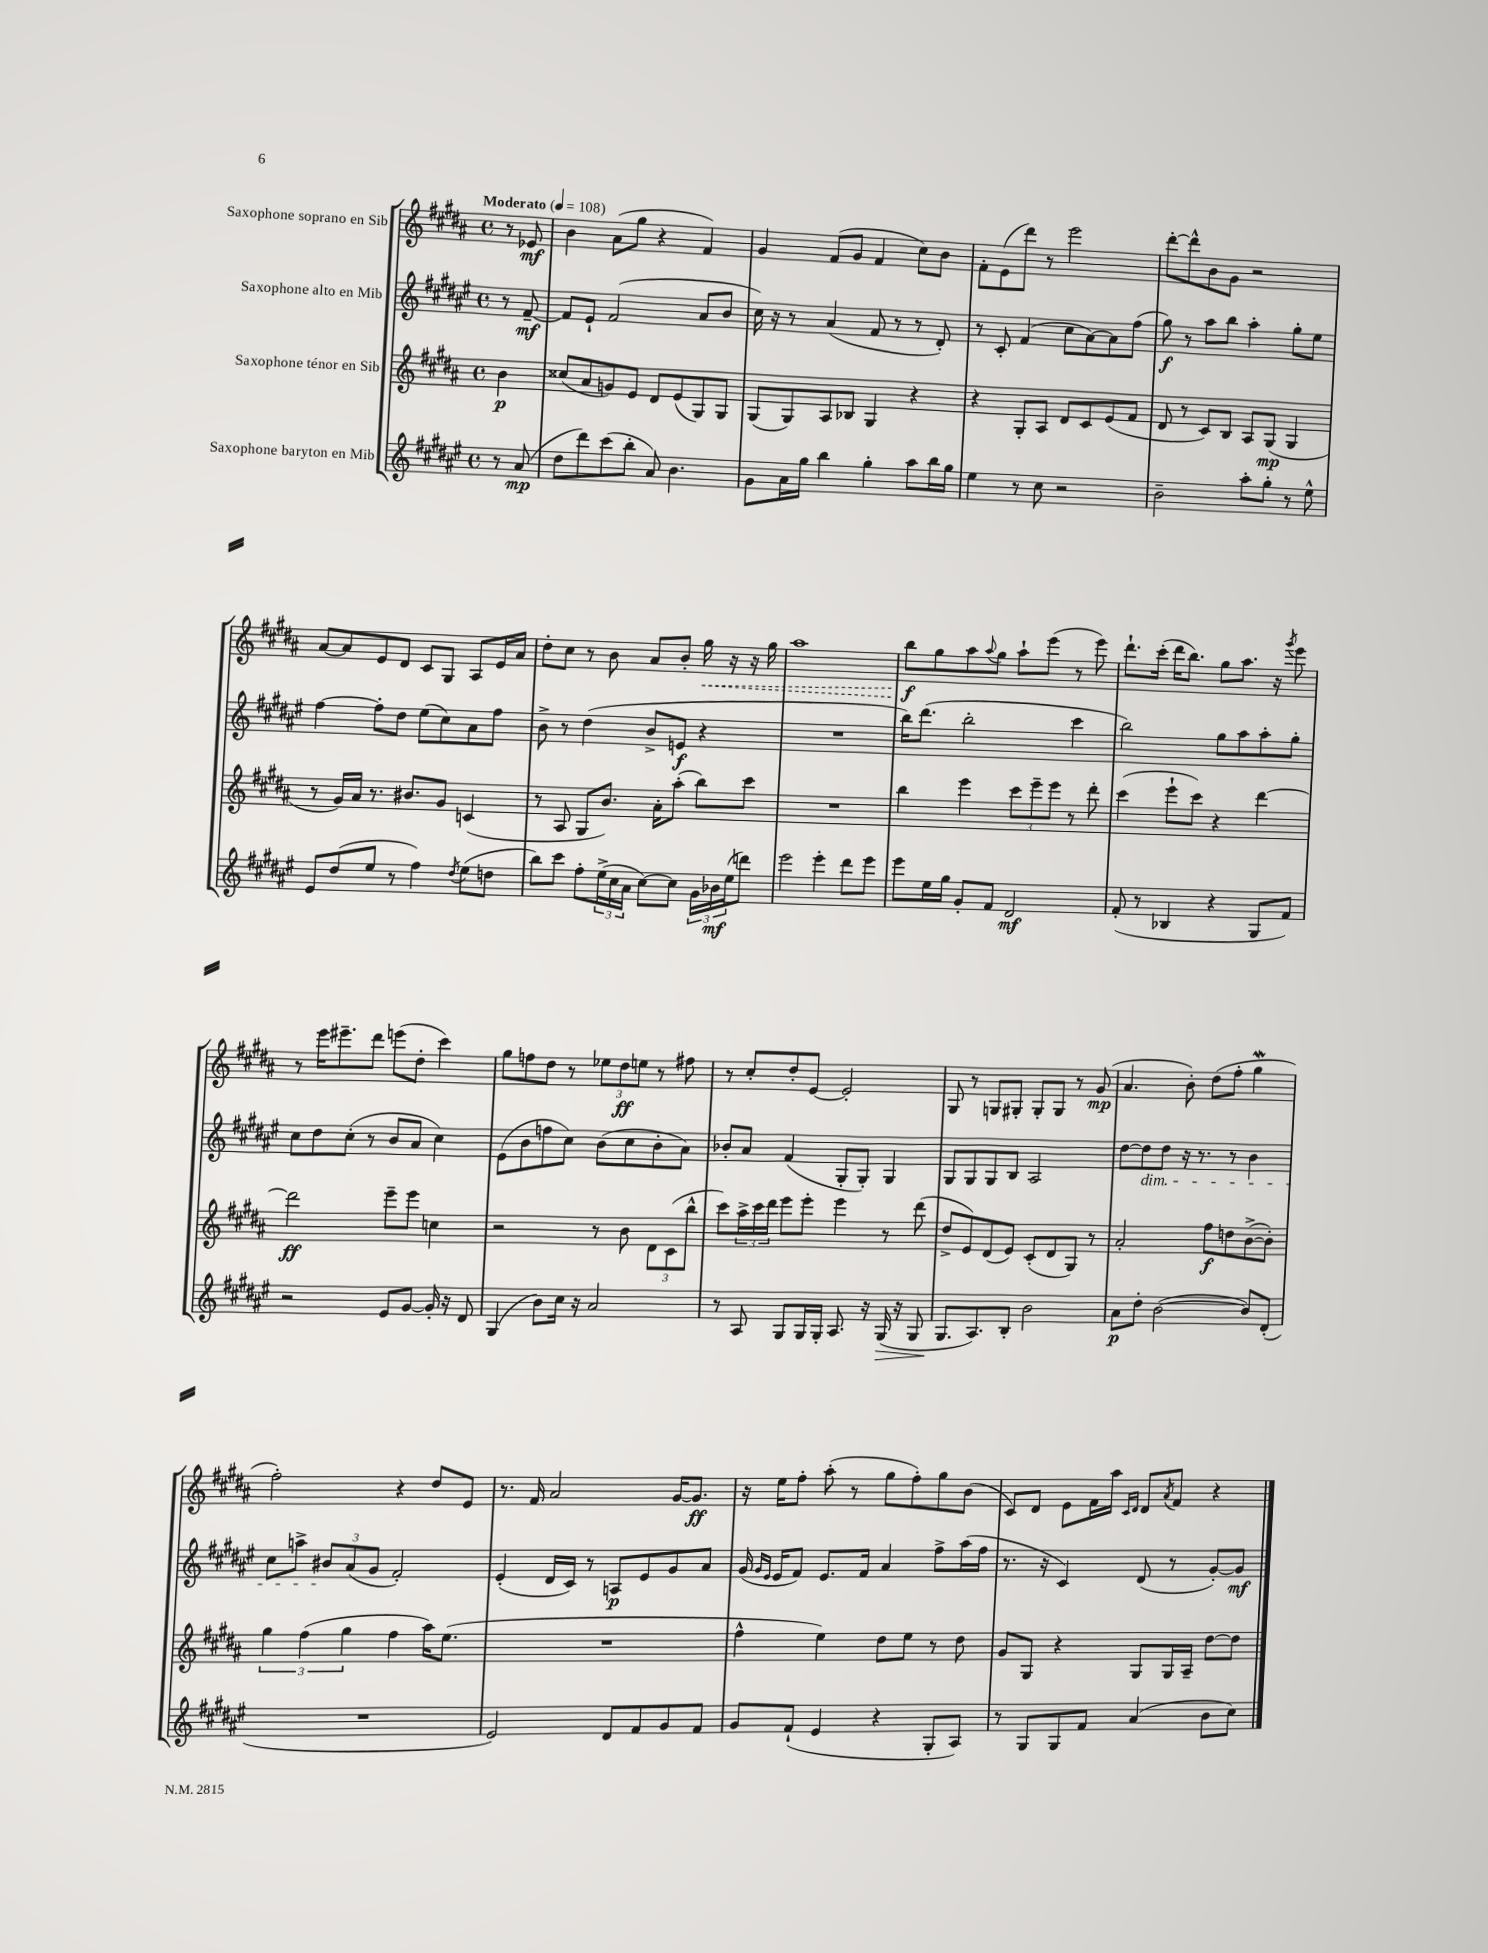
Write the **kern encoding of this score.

**kern	**kern	**kern	**kern
*staff4	*staff3	*staff2	*staff1
*clefG2	*clefG2	*clefG2	*clefG2
*k[f#c#g#d#a#e#]	*k[f#c#g#d#a#]	*k[f#c#g#d#a#e#]	*k[f#c#g#d#a#]
*M4/4	*M4/4	*M4/4	*M4/4
*met(c)	*met(c)	*met(c)	*met(c)
*MM108	*MM108	*MM108	*MM108
8r	4b	8r	8r
(8a#	.	[8f#~	8e-
=	=	=	=
8dd#	(8cc##	8f#]	4b
8ddd#)	8a#	8e#`	.
(8ccc#	8g)	(2f#	(8a#
8bb'	8e	.	8gg#
8a#)	8d#	.	4r
4.b	(8e	.	.
.	8G#)	8a#	4f#)
.	8G#	8b	.
=	=	=	=
8g#	(8G#	16cc#)	4g#
.	.	16r	.
16a#	8G#)	8r	.
16gg#	.	.	.
4bb	8A#	(4a#	(8f#
.	8B-	.	8g#
4gg#'	4G#	8f#	4f#
.	.	8r	.
8aa#	4r	8r	8cc#)
16bb	.	8d#')	8b
16gg#	.	.	.
=	=	=	=
4ee#	4r	8r	8f#'
.	.	8c#'	(8e
8r	8G#'	(4f#	8ddd#)
8cc#	8A#	.	8r
2r	8d#	8cc#	2eee
.	8c#	[8a#)	.
.	(8e	8a#]	.
.	8f#	(8ff#	.
=	=	=	=
2b~	8d#	8gg#)	[8ddd#'
.	8r	8r	8ddd#^^]
.	8c#)	8aa#	8b
.	8B	8bb	8g#
8aa#'	8A#	4aa#'	2r
8gg#'	(8G#	.	.
8r	4G#	8gg#'	.
8ee#^^	.	8ee#	.
=	=	=	=
8e#	8r	[4ff#	[8a#
(8dd#	16g#)	.	8a#]
.	16a#	.	.
8ee#	8.r	8ff#']	8e
8r	.	8dd#	8d#
.	8.b#	.	.
4ff#)	.	(8ee#	8c#
.	8g#	8cc#)	8G#
8qdd#	.	.	.
(8ee#	(4c	8a#	8A#
8dd	.	8ff#	16e
.	.	.	16a#
=	=	=	=
8bb)	8r	8b^	8dd#'
8ccc#	8A#	8r	8cc#
8ff#'	8G#	(4dd#	8r
(24ee#^	8.b)	.	8b
24cc#	.	.	.
24a#	.	.	.
[8cc#)	.	8b^	8a#
.	16a#'	.	.
8cc#]	(8aa#'	8e	8b'
24g#	8bb)	4r	16gg#
24b-	.	.	.
.	.	.	16r
(24ee#	.	.	.
8ddd)	8ccc#	.	16r
.	.	.	16gg#
=	=	=	=
2eee#	1r	1r	1aa#
4eee#'	.	.	.
8ddd#	.	.	.
8eee#	.	.	.
=	=	=	=
8eee#	4bb	16bb)	8bb
.	.	(8.ddd#	.
16ee#	.	.	8gg#
16gg#	.	.	.
8g#'	4eee	2bb'	8aa#
.	.	.	8qqaa#
8f#	.	.	8gg#
2d#	12ccc#	.	8aa#`
.	12eee~	.	.
.	.	.	(8eee
.	12eee	.	.
.	8r	4ccc#	8r
.	8ddd#'	.	8eee)
=	=	=	=
(8f#'	(4ccc#	2bb)	8.ddd#`
8r	.	.	.
.	.	.	(16ccc#'
4B-	8eee`	.	16ddd#
.	.	.	8.bb)
.	8ccc#)	.	.
4r	4r	8gg#	8gg#
.	.	8aa#	8.aa#
8G#	[4ddd#	8aa#'	.
.	.	.	16r
.	.	.	8qggg#
8f#)	.	8gg#'	8eee
=	=	=	=
2r	2ddd#]	8cc#	8r
.	.	8dd#	16eee
.	.	.	8.eee#~
.	.	(8cc#'	.
.	.	8r	8ddd#
8e#	8eee~	8b	(8eee
[8g#	8eee	8a#	8dd#'
16g#']	4cc	4cc#)	4ccc#)
16r	.	.	.
8d#	.	.	.
=	=	=	=
(4G#	2r	(8e#	8gg#
.	.	8b	8ff
8b)	.	8ff	8dd#
16cc#	.	8cc#)	8r
16r	.	.	.
2a#	8r	(8b	12ee-
.	.	.	12dd#
.	8b	8cc#	.
.	.	.	12ee
.	12d#	8b'	8r
.	(12c#	.	.
.	.	8a#)	8ff#
.	12bb^^	.	.
=	=	=	=
8r	8ccc#)	8b-'	8r
8A#	24aa#^	8a#	8cc#'
.	24ccc#	.	.
.	24ddd#	.	.
8G#	8eee	(4f#	8dd#'
16G#	8eee'	.	[8e
16G#'	.	.	.
8.A#	4eee	8G#'	2e']
.	.	8G#')	.
16r	.	.	.
(16G#	8r	4G#	.
16r	.	.	.
8G#	(8ddd#	.	.
=	=	=	=
8.G#	8dd#^	8G#	8G#
.	8e)	8G#	8r
8.A#)	.	.	.
.	(8d#	8G#	8G
8B'	8e)	8B	8G#'
2b	(8c#'	2A#	8G#'
.	8d#	.	8G#
.	8G#)	.	8r
.	8r	.	(8g#
=	=	=	=
8a#	2a#'	[8dd#	4.a#
8dd#'	.	8dd#]	.
([2b	.	8dd#	.
.	.	16r	8b')
.	.	8.r	.
.	8ff#	.	(8dd#
.	8dd	8r	8ff#'
8b])	([8b^	4b	4gg#
(8d#'	8b'])	.	.
=	=	=	=
1r	6gg#	8cc#	2ff#')
.	.	8aa^	.
.	(6ff#	.	.
.	.	12b#	.
.	6gg#	(12a#	.
.	.	12g#	.
.	4ff#	2f#')	4r
.	16aa#)	.	8dd#
.	(8.ee	.	.
.	.	.	8e
=	=	=	=
2e#)	1r	(4e#'	8.r
.	.	.	16f#
.	.	16d#	2a#
.	.	16c#)	.
.	.	8r	.
8d#	.	8A	.
8f#	.	8e#	.
8g#	.	8g#	[16g#
.	.	.	8.g#]
8f#	.	8a#	.
=	=	=	=
8g#	4ff#^^	(16g#	16r
.	.	16qqg#	.
.	.	16qqe#	.
.	.	16e#	16ee
(8f#`	.	8f#)	8ff#'
4e#	4ee)	8.e#	(8aa#'
.	.	.	8r
.	.	16f#	.
4r	8dd#	4a#	8gg#
.	8ee	.	8ff#')
8G#'	8r	8ff#^	8gg#
8A#)	8dd#	(16aa#	(8b
.	.	16ff#	.
=	=	=	=
8r	8g#	8.r	8c#)
8G#	8G#	.	8d#
.	.	16r	.
8G#	4r	4c#)	8e
8f#	.	.	16f#
.	.	.	16aa#
.	.	.	16qqc#
.	.	.	16qqd#
(4a#	8G#	(8d#	8d#
.	.	.	8qa#
.	16G#	8r	8f#
.	16A#~	.	.
8b	[8dd#	[8g#')	4r
8cc#)	8dd#]	8g#]	.
==	==	==	==
*-	*-	*-	*-
